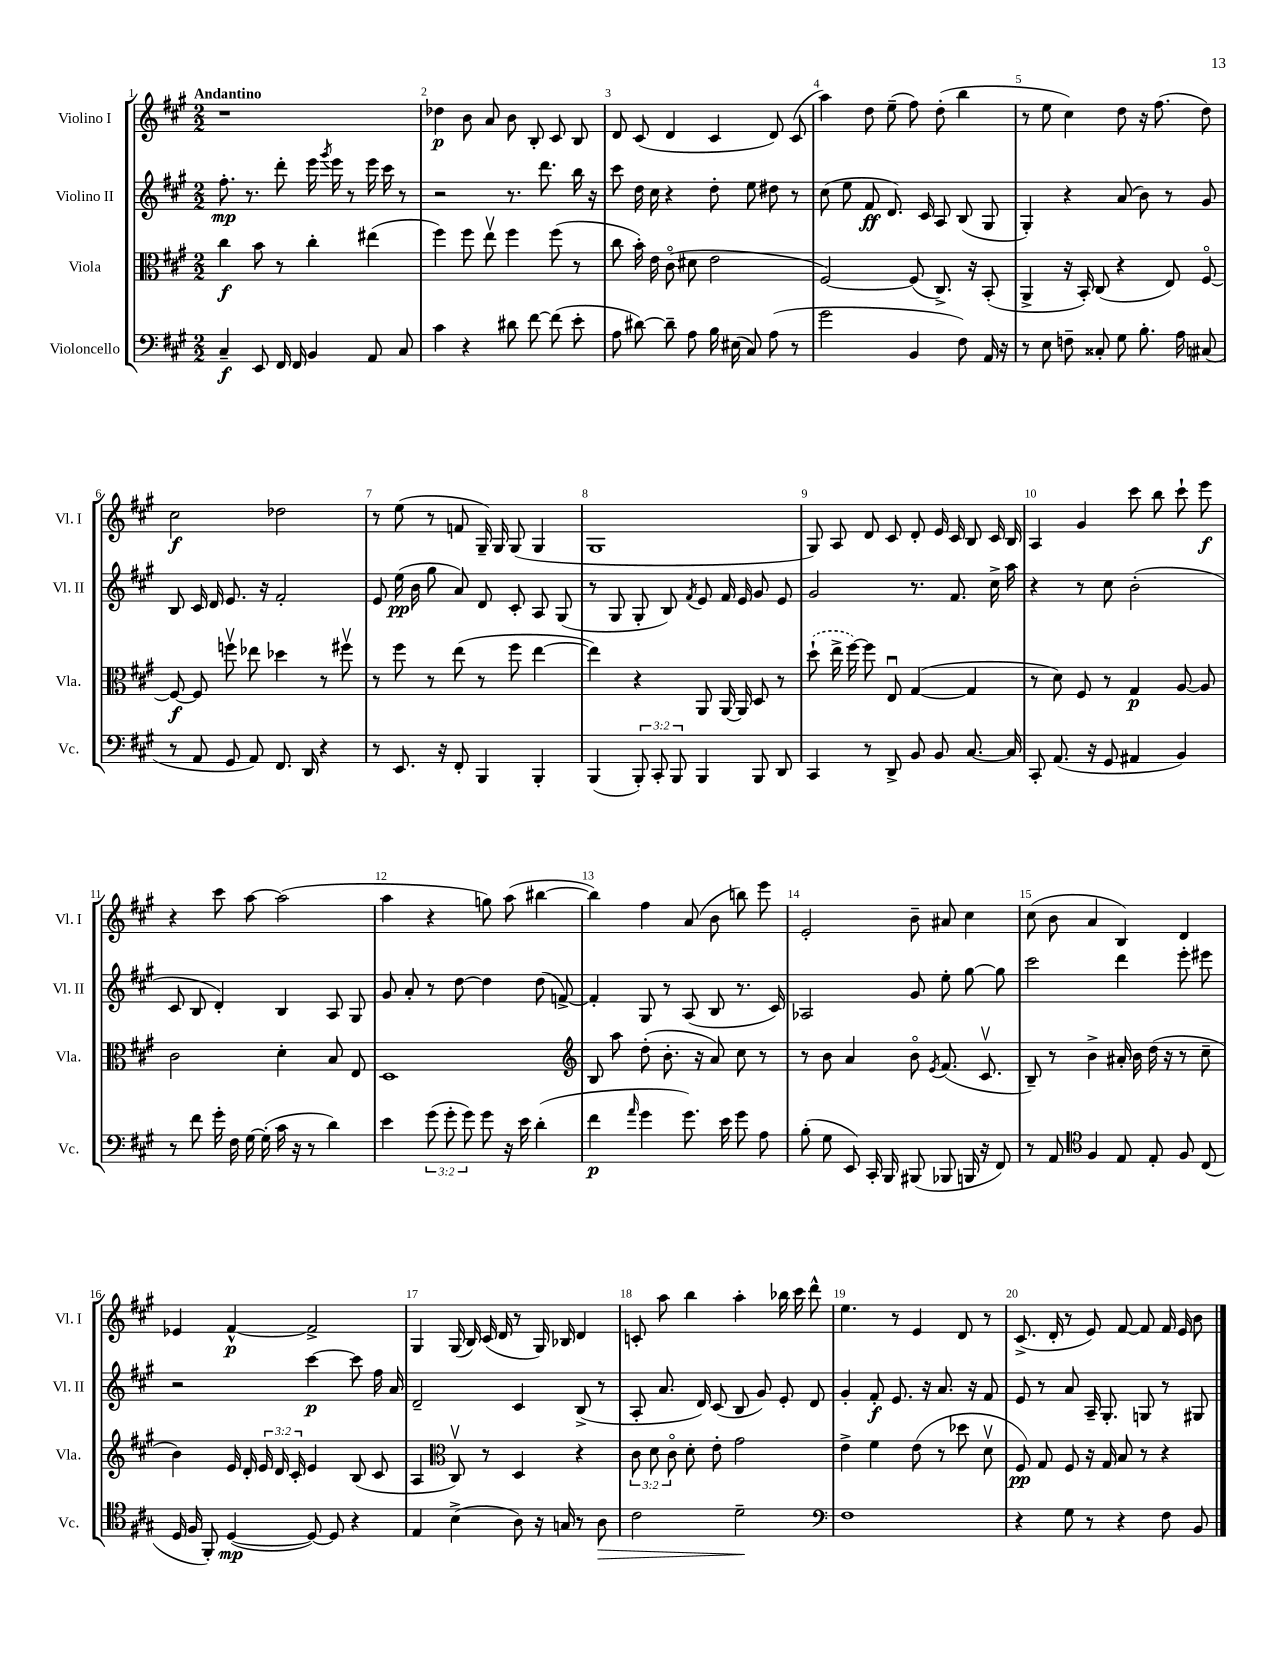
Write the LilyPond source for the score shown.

<<
\new StaffGroup <<
\new Staff = "s0" \with { instrumentName = "Violino I" shortInstrumentName = "Vl. I" } {
    \clef treble \key a \major \numericTimeSignature \time 2/2 \tempo "Andantino"
    \autoBeamOff r1 |
    des''4\p b'8 a'8 b'8 b8-. cis'8 b8 |
    d'8 cis'8( d'4 cis'4 d'8) cis'8( |
    a''4) d''8 e''8--( fis''8) d''8-.( b''4 |
    r8 e''8 cis''4) d''8 r16 fis''8.( d''8) |
    cis''2\f des''2 |
    r8 e''8( r8 f'8 gis16--) gis16 gis8( gis4 |
    gis1 |
    gis8) a8 d'8 cis'8 d'8-. e'16 cis'16 b8 cis'16 b16 |
    a4 gis'4 cis'''8 b''8 cis'''8-! e'''8\f |
    r4 cis'''8 a''8~ a''2( |
    a''4 r4 g''8) a''8( bis''4~ |
    bis''4) fis''4 a'8( b'8 b''8) e'''8 |
    e'2-. b'8-- ais'8 cis''4 |
    cis''8( b'8 a'4 b4) d'4 |
    ees'4 fis'4~-^\p fis'2-> |
    gis4 gis16( b16) cis'16( d'16 r8 gis16) bes16 d'4 |
    c'8-. a''8 b''4 a''4-. bes''16 cis'''16 d'''8-^ |
    e''4. r8 e'4 d'8 r8 |
    cis'8.->( d'16-. r8 e'8) fis'8~ fis'8 fis'16 e'16 b'8 \bar "|." |
}
\new Staff = "s1" \with { instrumentName = "Violino II" shortInstrumentName = "Vl. II" } {
    \clef treble \key a \major \numericTimeSignature \time 2/2
    \autoBeamOff fis''8.-.\mp r8. d'''8-. e'''16 \acciaccatura { gis'''8 } e'''16 r8 e'''16 cis'''16 r8 |
    r2 r8. d'''8. b''16 r16 |
    cis'''8 d''16 cis''16 r4 d''8-. e''8 dis''8 r8 |
    cis''8( e''8 fis'8\ff d'8.) cis'16 a8 b8( gis8 |
    gis4-.) r4 a'8( b'8) r8 gis'8 |
    b8 cis'16 d'16 e'8. r16 fis'2-. |
    e'8 e''16\pp( b'16 gis''8 a'8) d'8 cis'8-. a8 gis8( |
    r8 gis8 gis8-. b8) \acciaccatura { fis'8 } e'8 fis'16 e'16 gis'8 e'8 |
    gis'2 r8. fis'8. cis''16-> a''16 |
    r4 r8 cis''8 b'2-.( |
    cis'8 b8 d'4-.) b4 a8 gis8 |
    gis'8 a'8-. r8 d''8~ d''4 d''8( f'8~->) |
    f'4-. gis8 r8 a8( b8 r8. cis'16) |
    aes2 gis'8 e''8-. gis''8~ gis''8 |
    cis'''2 d'''4 e'''8-. eis'''8 |
    r2 cis'''4~\p cis'''8 fis''16 a'16 |
    d'2-- cis'4 b8->( r8 |
    a8-. a'8. d'16) cis'8( b8 gis'8) e'8-. d'8 |
    gis'4-. fis'8-.\f e'8. r16 a'8. r16 fis'8 |
    e'8 r8 a'8 a16-- gis8.-. g8 r8 gis8 \bar "|." |
}
\new Staff = "s2" \with { instrumentName = "Viola" shortInstrumentName = "Vla." } {
    \clef alto \key a \major \numericTimeSignature \time 2/2 \override Staff.TupletNumber.text = #tuplet-number::calc-fraction-text
    \autoBeamOff cis''4\f b'8 r8 cis''4-. eis''4( |
    fis''4) fis''8 e''8\upbow fis''4 fis''8( r8 |
    cis''8 b'16-.) e'16 cis'8\flageolet( dis'8 e'2 |
    fis2~) fis8( cis8.->) r16 b,8-.( |
    a,4-> r16 b,16-.) cis8( r4 e8) fis8~\flageolet |
    fis8~\f fis8 f''8\upbow ees''8 des''4 r8 fis''8\upbow |
    r8 fis''8 r8 e''8( r8 fis''8 e''4~ |
    e''4) r4 a,8 a,16~ a,16 d8 r8 |
    \once \slurDashed d''8-!( e''16-> fis''16~) fis''8 e8\downbow gis4~( gis4 |
    r8 d'8) fis8 r8 gis4\p a8~ a8 |
    cis'2 d'4-. b8 e8 |
    d1 |
    \clef treble b8 a''8 d''8-.( b'8.-. r16 a'8) cis''8 r8 |
    r8 b'8 a'4 b'8\flageolet \acciaccatura { e'8 } fis'8.( cis'8.\upbow |
    b8--) r8 b'4-> ais'16-. b'16 d''16( r16 r8 cis''8-- |
    b'4) e'16 d'16-. \tuplet 3/2 { e'16 d'16 cis'16-. } e'4 b8( cis'8 |
    a4 \clef alto cis8\upbow) r8 d4 r4 |
    \tuplet 3/2 { cis'8 d'8 cis'8\flageolet } d'8-. e'8-. gis'2 |
    e'4-> fis'4 e'8( r8 des''8 d'8\upbow |
    fis8\pp) gis8 fis8 r16 gis16 b8 r8 r4 \bar "|." |
}
\new Staff = "s3" \with { instrumentName = "Violoncello" shortInstrumentName = "Vc." } {
    \clef bass \key a \major \numericTimeSignature \time 2/2 \override Staff.TupletNumber.text = #tuplet-number::calc-fraction-text
    \autoBeamOff cis4--\f e,8 fis,16 fis,16 b,4 a,8 cis8 |
    cis'4 r4 dis'8 fis'8~ fis'8( e'8-. |
    a8 dis'8~) dis'8-- a8 b16 eis16( cis8) a8( r8 |
    gis'2 b,4 fis8) a,16 r16 |
    r8 e8 f8-- cisis8-. gis8 b8.-. a16 cis8( |
    r8 a,8 gis,8 a,8) fis,8. d,16 r4 |
    r8 e,8. r16 fis,8-. b,,4 b,,4-. |
    b,,4( \tuplet 3/2 { b,,8-.) cis,8-. b,,8 } b,,4 b,,8 d,8 |
    cis,4 r8 d,8-> b,8 b,8 cis8.~ cis16 |
    cis,8-. a,8.( r16 gis,8 ais,4 b,4) |
    r8 fis'8 gis'16-. fis16 gis16~ gis16-.( cis'16 r16 r8 d'4) |
    e'4 \tuplet 3/2 { gis'8( gis'8-. gis'8) } gis'8 r16 e'16 d'4-.( |
    fis'4\p \grace { a'16 } gis'4 gis'8.) e'16 gis'8 a8 |
    b8-.( gis8 e,8) cis,16-. b,,16 bis,,8( bes,,8 b,,16 r16 fis,8) |
    r8 a,8 \clef tenor fis4 e8 e8-. fis8 cis8( |
    d16 fis16 fis,8-.) d4~\mp( d8~) d8 r4 |
    e4 b4->( a8) r16 g16 r8 a8\> |
    cis'2 d'2--\! |
    \clef bass fis1 |
    r4 gis8 r8 r4 fis8 b,8 \bar "|." |
}
>>
>>
\layout { \context { \Score \override BarNumber.break-visibility = ##(#f #t #t) barNumberVisibility = #all-bar-numbers-visible } }
